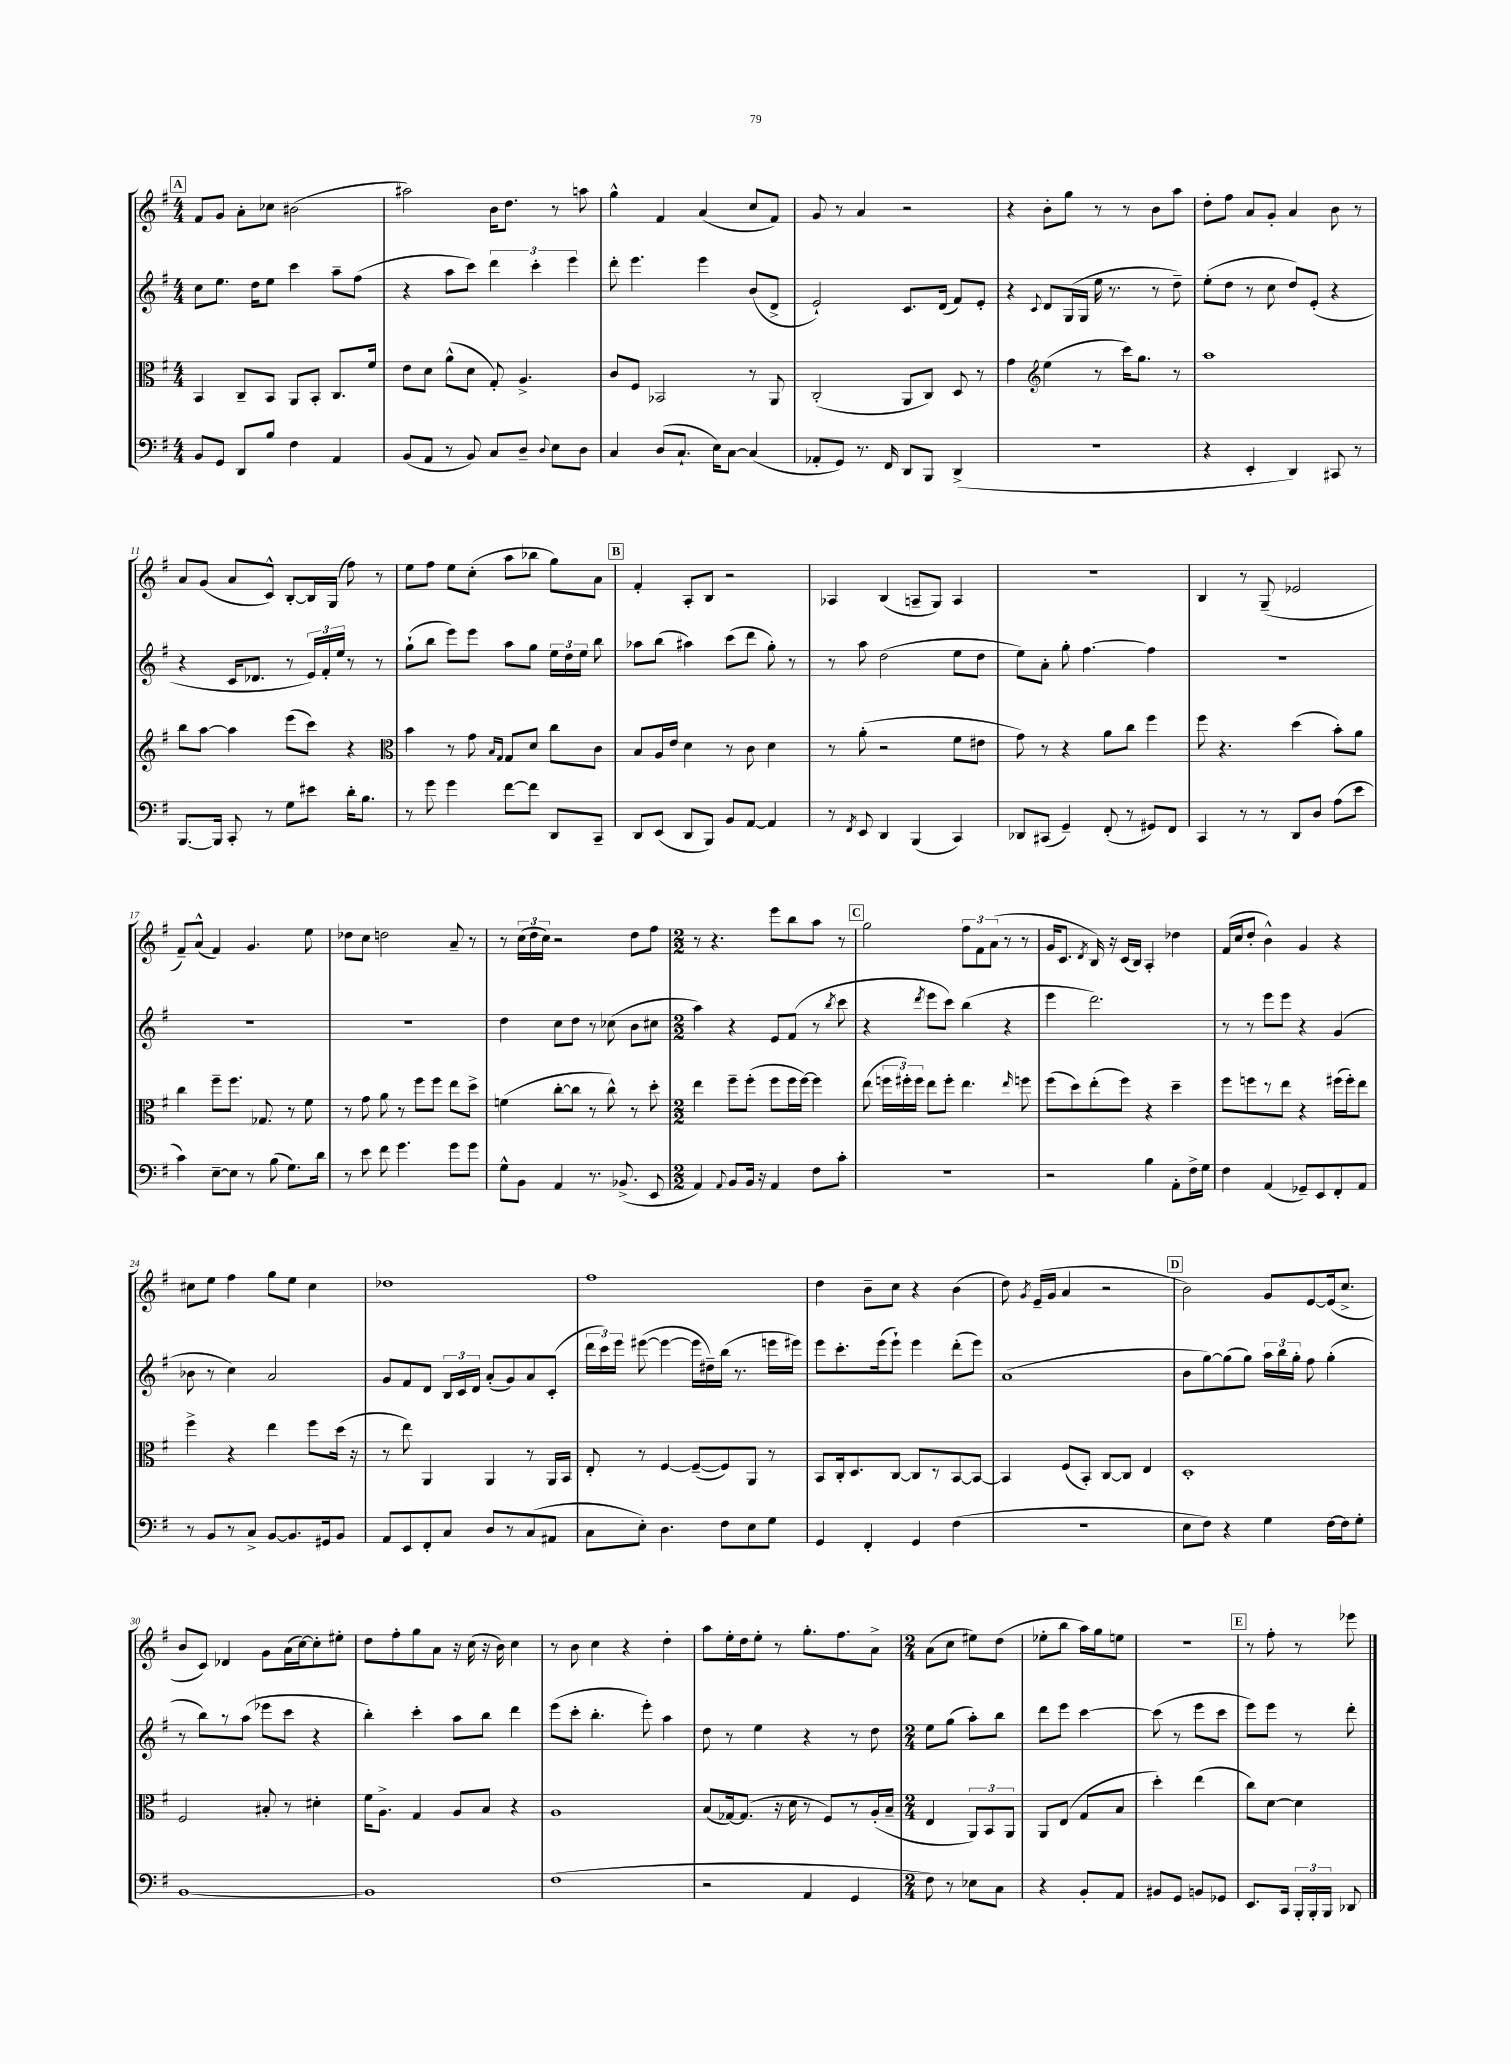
<<
\new StaffGroup <<
\new Staff = "s0" {
    \clef treble \key g \major \numericTimeSignature \time 4/4
    \autoBeamOff \mark \markup { \box "A" } fis'8[ g'8] a'8[-. ces''8] bis'2( |
    ais''2) b'16[ d''8.] r8 a''8 |
    g''4-^ fis'4 a'4( c''8[ fis'8]) |
    g'8 r8 a'4 r2 |
    r4 b'8[-. g''8] r8 r8 b'8[ a''8] |
    d''8[-. fis''8] a'8[ g'8]-. a'4 b'8 r8 |
    a'8[ g'8]( a'8[ c'8]-^) b8[~-. b16 g16]( fis''8) r8 |
    e''8[ fis''8] e''8[ c''8]-.( a''8[ bes''8] g''8[) a'8] |
    \mark \markup { \box "B" } fis'4-. a8[-. b8] r2 |
    aes4 b4( a8[-- g8]) a4 |
    R1 |
    b4 r8 g8--( ees'2 |
    fis'8[--) a'8]-^( fis'4) g'4. e''8 |
    des''8[ c''8] d''2 a'8-- r8 |
    r8 \tuplet 3/2 { c''16[( d''16 c''16]) } r2 d''8[ fis''8] |
    \numericTimeSignature \time 2/2 r8 r4. e'''8[ b''8 a''8] r8 |
    \mark \markup { \box "C" } g''2 \tuplet 3/2 { fis''8[ fis'8 a'8]( } r8 r8 |
    g'16[ c'8.] \acciaccatura { d'8 } b16) r16 c'16[( b16]) a4-. des''4 |
    fis'16[( c''16 d''8]-. b'4-^) g'4 r4 |
    cis''8[ e''8] fis''4 g''8[ e''8] cis''4 |
    des''1 |
    fis''1 |
    d''4 b'8[-- c''8] r4 b'4( |
    d''8) \acciaccatura { g'8 } e'16[--( g'16] a'4 r2 |
    \mark \markup { \box "D" } b'2) g'8[ e'8~ e'16( c''8.]-> |
    b'8[ c'8]) des'4 g'8[ a'16( c''16~) c''8-. eis''8]-. |
    d''8[ fis''8-. g''8 a'8] r16 c''16( r16 b'16) c''4 |
    r8 b'8 c''4 r4 d''4-. |
    a''8[ e''16-. d''16 e''8]-. r8 g''8.[-. fis''8. a'8]-> |
    \numericTimeSignature \time 2/4 a'8[( c''8] eis''8[) d''8]( |
    ees''8[-. b''8] a''16[) g''16 e''8] |
    R2 |
    \mark \markup { \box "E" } r8 fis''8-. r8 ees'''8 \bar "|." |
}
\new Staff = "s1" {
    \clef treble \key g \major \numericTimeSignature \time 4/4
    \autoBeamOff \mark \markup { \box "A" } c''8[ e''8.] d''16[ e''8] c'''4 a''8[-- fis''8]( |
    r4 a''8[ c'''8]) \tuplet 3/2 { d'''4 c'''4-. e'''4 } |
    d'''8-. e'''4. e'''4 b'8[( d'8]-> |
    e'2-!) c'8.[ d'16]( fis'8[) e'8]-. |
    r4 \appoggiatura { c'8 } d'8[ g16( g16] e''16 r8. r8 d''8--) |
    e''8[-.( d''8] r8 c''8 d''8[) e'8]-.( r4 |
    r4 c'16[ des'8.] r8 \tuplet 3/2 { e'16[) fis'16-. e''16] } r8 r8 |
    g''8[-!( b''8] e'''8[) e'''8] a''8[ g''8] \tuplet 3/2 { e''16[ d''16 e''16] } b''8 |
    \mark \markup { \box "B" } aes''8[ b''8]( ais''4) c'''8[( d'''8] g''8-.) r8 |
    r8 a''8 d''2( e''8[ d''8] |
    e''8[) a'8]-. g''8-. fis''4.~ fis''4 |
    R1 |
    R1 |
    R1 |
    d''4 c''8[ d''8] r8 ces''8( b'8[ cis''8] |
    \numericTimeSignature \time 2/2 a''4) r4 e'8[ fis'8]( r8 \acciaccatura { b''8 } c'''8 |
    \mark \markup { \box "C" } r4 \acciaccatura { d'''8 } e'''8[ c'''8]) b''4( r4 |
    e'''4 d'''2.) |
    r8 r8 e'''8[ e'''8] r4 g'4( |
    bes'8 r8 c''4) a'2 |
    g'8[ fis'8 d'8] \tuplet 3/2 { b16[ c'16 d'16] } a'8[-.( g'8) a'8 c'8]-.( |
    \tuplet 3/2 { d'''16[ c'''16) e'''16] } eis'''8~( eis'''4~ eis'''16[ dis''16--) b''16]( r8. e'''16[ eis'''16]) |
    e'''8[ c'''8.-. e'''16( e'''8]-!) e'''4 d'''8[-.( e'''8]) |
    a'1( |
    \mark \markup { \box "D" } b'8[ g''8~) g''8( g''8]) \tuplet 3/2 { a''16[ b''16 g''16]-. } fis''8 g''4-.( |
    r8 b''8[) r8 a''8]( ees'''8[ c'''8] r4 |
    b''4-.) c'''4-. a''8[ b''8] d'''4 |
    e'''8[( c'''8]-. b''4.-. e'''8-.) a''4 |
    d''8 r8 e''4 r4 r8 d''8 |
    \numericTimeSignature \time 2/4 e''8[ g''8]( a''8[-.) b''8] |
    d'''8[ e'''8] c'''4~ |
    c'''8( r8 e'''8[ c'''8] |
    \mark \markup { \box "E" } e'''8[) e'''8] r8 d'''8-. \bar "|." |
}
\new Staff = "s2" {
    \clef alto \key g \major \numericTimeSignature \time 4/4
    \autoBeamOff \mark \markup { \box "A" } b,4 c8[-- b,8] a,8[ b,8]-. c8.[ fis'16] |
    e'8[ d'8] a'8[-^( d'8] g8-.) a4.-> |
    c'8[ fis8] bes,2 r8 a,8 |
    c2-.( a,8[ c8]) d8 r8 |
    g'4 \clef treble e''4( r8 c'''16[) g''8.] r8 |
    a''1 |
    b''8[ a''8]~ a''4 e'''8[( c'''8]) r4 |
    \clef alto b'4 r8 g'8 \grace { b16[ g16] } g8[ d'8] c''8[ c'8] |
    \mark \markup { \box "B" } b8[ a16 e'16] d'4 r8 c'8 d'4 |
    r8 a'8-.( r2 fis'8[ eis'8] |
    g'8) r8 r4 a'8[ c''8] fis''4 |
    fis''8 r4. d''4( b'8[-.) a'8] |
    c''4 fis''8[-- fis''8.] ges8. r8 fis'8 |
    r8 g'8 a'8 r8 fis''8[ fis''8] e''8[ d''8]-> |
    f'4( c''8[~-. c''8] r8 c''8-^) r8 d''8-. |
    \numericTimeSignature \time 2/2 e''4 fis''8[-- fis''8]-.( fis''8[ fis''16 fis''16]~) fis''4 |
    \mark \markup { \box "C" } e''8( \tuplet 3/2 { f''16[ fis''16-.) fis''16] } e''8[ fis''8]-. e''4. \grace { e''16 } f''8 |
    fis''8[( d''8) e''8-.( fis''8]) r4 d''4-- |
    fis''8[ f''8 r8 e''8] r4 fis''16[( fis''16-.) e''8] |
    fis''4-> r4 e''4 fis''8[ d''16]( r16 |
    r8 e''8) a,4 a,4 r8 a,16[ b,16] |
    e8-. r8 fis4~ fis8[~--( fis8) a,8] r8 |
    b,8[ c16-. d8. c8]~ c8[ r8 b,8~ b,8]~ |
    b,4 fis8[( b,8]-.) c8[~ c8] e4 |
    \mark \markup { \box "D" } d1-. |
    fis2 bis8-. r8 dis'4-. |
    fis'16[ a8.]-> g4 a8[ b8] r4 |
    a1 |
    b8[( ges16~) ges8.]( r16 d'16 r8 fis8[) r8 a16-.( b16]-- |
    \numericTimeSignature \time 2/4 e4 \tuplet 3/2 { a,8[) b,8 a,8] } |
    a,8[ e8]( g8[ b8] |
    d''4-.) e''4( |
    \mark \markup { \box "E" } c''8[) d'8]~ d'4 \bar "|." |
}
\new Staff = "s3" {
    \clef bass \key g \major \numericTimeSignature \time 4/4
    \autoBeamOff \mark \markup { \box "A" } b,8[ g,8] d,8[ b8] fis4 a,4 |
    b,8[( a,8] r8 b,8) c8[ d8]-- \appoggiatura { d8 } e8[ d8] |
    c4 d8[( c8.]-! e16[) c8]~ c4( |
    aes,8[-. g,8]) r8. fis,16 d,8[ b,,8] d,4->( |
    r1 |
    r4 e,4-. d,4) cis,8 r8 |
    b,,8.[~ b,,16] c,8-. r8 g8[ eis'8] d'16[-. b8.] |
    r8 g'8 g'4 fis'8[~ fis'8] d,8[ c,8]-- |
    \mark \markup { \box "B" } d,8[ e,8]( d,8[ b,,8]) b,8[ a,8]~ a,4 |
    r8 \acciaccatura { fis,8 } e,8 d,4 b,,4( c,4) |
    des,8[ cis,8]( g,4--) fis,8-.( r8 gis,8[) fis,8] |
    c,4 r8 r8 d,8[ d8] a8[( e'8] |
    c'4) e8[~-- e8] r8 b8( g8.[) d'16] |
    r8 e'8 fis'8 g'4. g'8[ g'8] |
    g8[-^ b,8] a,4 r8. bes,8.->( e,8 |
    \numericTimeSignature \time 2/2 a,4) \appoggiatura { a,8 } b,8[ b,16] r16 a,4 fis8[ c'8]-. |
    \mark \markup { \box "C" } r1 |
    r2 b4 a,8[-. fis16-> g16] |
    fis4 a,4( ges,8[--) e,8 fis,8-. a,8] |
    r8 b,8[ r8 c8]-> b,8[~ b,8. gis,16 b,8] |
    a,8[ e,8 fis,8-. c8] d8[ r8 c8( ais,8] |
    c8[ e8]-.) d4. fis8[ e8 g8] |
    g,4 fis,4-. g,4 fis4( |
    r1 |
    \mark \markup { \box "D" } e8[ fis8]) r4 g4 fis16[~ fis16 g8]-. |
    b,1~ |
    b,1 |
    fis1( |
    r2 a,4 g,4 |
    \numericTimeSignature \time 2/4 fis8) r8 ees8[ c8] |
    r4 b,8[-. a,8] |
    bis,8[ g,8] b,8[ ges,8] |
    \mark \markup { \box "E" } e,8.[ c,16] \tuplet 3/2 { b,,16[-. b,,16-. b,,16] } des,8 \bar "|." |
}
>>
>>
\layout { \context { \Score currentBarNumber = #5 } }
